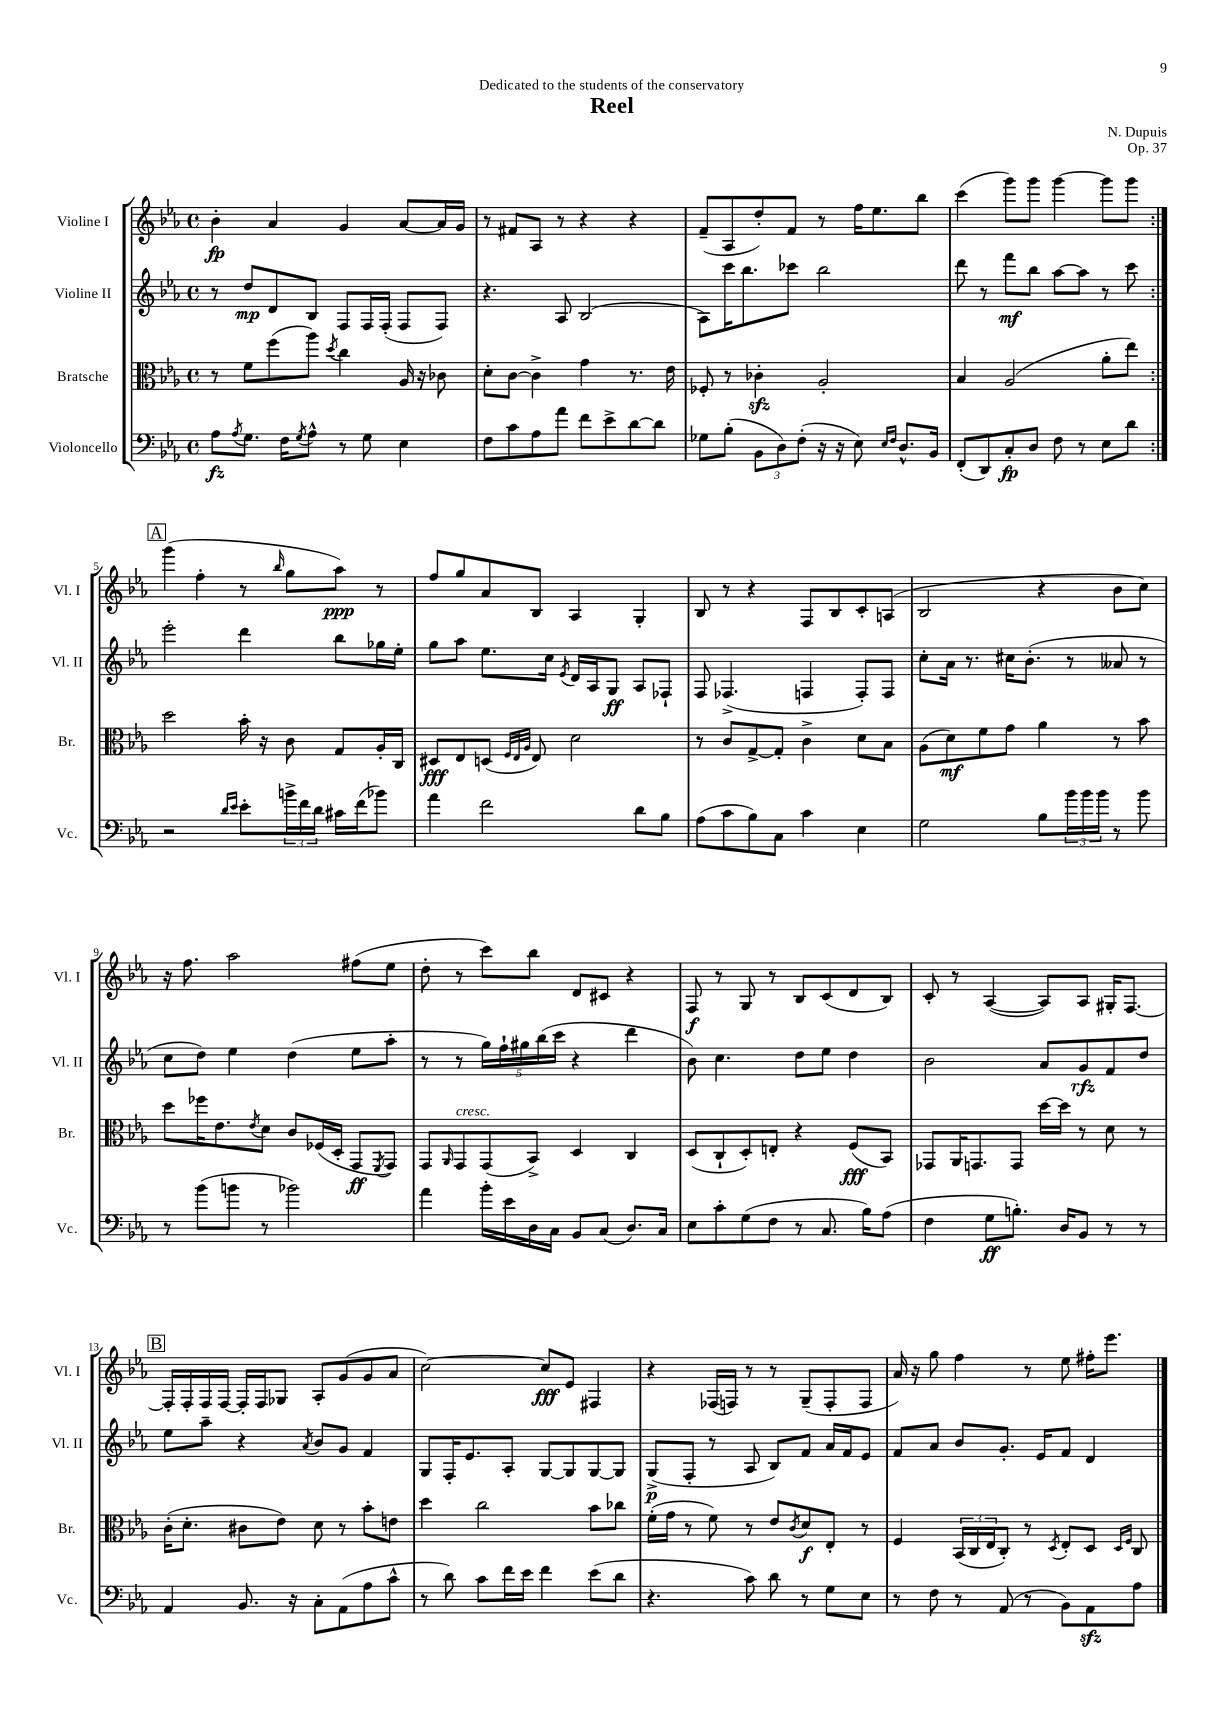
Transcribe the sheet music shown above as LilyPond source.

\header { title = "Reel" composer = "N. Dupuis" dedication = "Dedicated to the students of the conservatory" opus = "Op. 37" }
<<
\new StaffGroup <<
\new Staff = "s0" \with { instrumentName = "Violine I" shortInstrumentName = "Vl. I" } {
    \clef treble \key ees \major \defaultTimeSignature \time 4/4
    \repeat volta 2 { bes'4-.\fp aes'4 g'4 aes'8~ aes'16 g'16 |
    r8 fis'8 aes8 r8 r4 r4 |
    f'8--( aes8 d''8-.) f'8 r8 f''16 ees''8. bes''8 |
    c'''4( g'''8) g'''8 g'''4~ g'''8 g'''8 | }
    \mark \markup { \box "A" } g'''4( f''4-. r8 \grace { bes''16 } g''8 aes''8\ppp) r8 |
    f''8 g''8 aes'8 bes8 aes4 g4-. |
    bes8 r8 r4 f8 bes8 c'8-. a8( |
    bes2 r4 bes'8 c''8) |
    r16 f''8. aes''2 fis''8( ees''8 |
    d''8-. r8 c'''8) bes''8 d'8 cis'8 r4 |
    f8\f r8 g8 r8 bes8 c'8( d'8 bes8) |
    c'8-. r8 aes4~( aes8) aes8 gis16-. f8.~ |
    \mark \markup { \box "B" } f16-. f16-. f16 f16~ f16-. f16 ges8 aes8-. g'8( g'8 aes'8 |
    c''2~) c''8\fff ees'8 fis4 |
    r4 fes16( f16) r8 r8 g8--( f8-. f8 |
    aes'16) r16 g''8 f''4 r8 ees''8 fis''16-. ees'''8. \bar "|." |
}
\new Staff = "s1" \with { instrumentName = "Violine II" shortInstrumentName = "Vl. II" } {
    \clef treble \key ees \major \defaultTimeSignature \time 4/4
    \repeat volta 2 { r8 d''8\mp d'8 bes8 f8 f16 f16-.( f8 f8) |
    r4. aes8 bes2( |
    aes8) c'''16 bes''8. ces'''8 bes''2 |
    d'''8 r8 f'''8\mf bes''8 aes''8~ aes''8 r8 c'''8 | }
    \mark \markup { \box "A" } ees'''2-. d'''4 bes''8 ges''16 ees''16-. |
    g''8 aes''8 ees''8. c''16 \acciaccatura { ees'8 } d'16 aes16 g8\ff aes8 fes8-! |
    f8 fes4.->( f4 f8-.) f8 |
    c''8-. aes'16 r8. cis''16 bes'8.-.( r8 aeses'8 r8 |
    c''8 d''8) ees''4 d''4( ees''8 aes''8-. |
    r8 r8 \tuplet 5/4 { g''16) f''16-! gis''16 bes''16( c'''16 } r4 d'''4 |
    bes'8) c''4. d''8 ees''8 d''4 |
    bes'2 aes'8 g'8\rfz f'8 d''8 |
    \mark \markup { \box "B" } ees''8 aes''8-- r4 \acciaccatura { aes'8 } bes'8 g'8 f'4 |
    g8 f16-. ees'8. aes8-. g8~ g8 g8~ g8 |
    g8->\p( f8-. r8 aes8 bes8) f'8 aes'16 f'16 ees'8 |
    f'8 aes'8 bes'8 g'8.-. ees'16 f'8 d'4 \bar "|." |
}
\new Staff = "s2" \with { instrumentName = "Bratsche" shortInstrumentName = "Br." } {
    \clef alto \key ees \major \defaultTimeSignature \time 4/4
    \repeat volta 2 { r8 f'8 f''8( aes''8) \acciaccatura { d''8 } c''4 aes16 r16 ces'8 |
    d'8-. c'8~ c'4-> g'4 r8. ees'16 |
    fes8-. r8 ces'4-.\sfz aes2-. |
    bes4 aes2( aes'8-. ees''8) | }
    \mark \markup { \box "A" } d''2 bes'16-. r16 c'8 g8 aes16-. c16 |
    dis8\fff ees8 d8( \grace { f32 ees32 aes32 } ees8) d'2 |
    r8 c'8 g8~-> g8-. c'4-> d'8 bes8 |
    aes8( d'8\mf) f'8 g'8 aes'4 r8 bes'8 |
    d''8 fes''16 ees'8. \acciaccatura { ees'8 } d'8 c'8 fes16( d16-. g,8\ff \acciaccatura { f,8 } g,8) |
    g,8 \grace { aes,16 } g,8^\markup { \italic "cresc." } g,8( bes,8->) d4 c4 |
    d8( c8-! d8-.) e8-. r4 f8\fff( bes,8) |
    ges,8 aes,16 g,8. g,8 d''16~ d''16 r8 d'8 r8 |
    \mark \markup { \box "B" } c'16-.( d'8.-. cis'8 ees'8) d'8 r8 bes'8-. e'8 |
    d''4 c''2 bes'8 ces''8 |
    f'16-.( g'16 r8 f'8) r8 ees'8 \acciaccatura { c'8 } d'8\f ees8-. r8 |
    f4 \tuplet 3/2 { bes,16( c16 ees16 } c8-.) r8 \acciaccatura { d8 } ees8-. d8 \grace { d16 f16 } c8 \bar "|." |
}
\new Staff = "s3" \with { instrumentName = "Violoncello" shortInstrumentName = "Vc." } {
    \clef bass \key ees \major \defaultTimeSignature \time 4/4
    \repeat volta 2 { aes8\fz \acciaccatura { aes8 } g8. f16 \acciaccatura { g8 } aes8-^ r8 g8 ees4 |
    f8 c'8 aes8 aes'8 f'8 ees'8-> d'8~ d'8 |
    ges8 bes8-.( \tuplet 3/2 { bes,8 d8) f8-.( } r16 r16 ees8) \grace { ees16 f16 } d8.-^ bes,16 |
    f,8-.( d,8) c8-.\fp d8 f8 r8 ees8 d'8 | }
    \mark \markup { \box "A" } r2 \grace { d'16 ees'16 } ees'8-. \tuplet 3/2 { b'16-> f'16 d'16 } cis'16 f'16( bes'8) |
    aes'4 f'2 d'8 bes8 |
    aes8( c'8 bes8) c8 c'4 ees4 |
    g2 bes8 \tuplet 3/2 { bes'16 bes'16 bes'16 } r8 bes'8 |
    r8 bes'8( b'8 r8 bes'2) |
    aes'4 bes'16-. ees'16 d16 c16 bes,8 c8( d8.) c16 |
    ees8 c'8-. g8( f8 r8 c8. bes16) aes8( |
    f4 g8\ff b8.-.) d16 bes,8 r8 r8 |
    \mark \markup { \box "B" } aes,4 bes,8. r16 c8-. aes,8( aes8 c'8-^ |
    r8 d'8) c'8 f'16 ees'16 f'4 ees'8( d'8 |
    r4. c'8) d'8 r8 g8 ees8 |
    r8 f8 r8 aes,8( r8 bes,8) aes,8\sfz aes8 \bar "|." |
}
>>
>>
